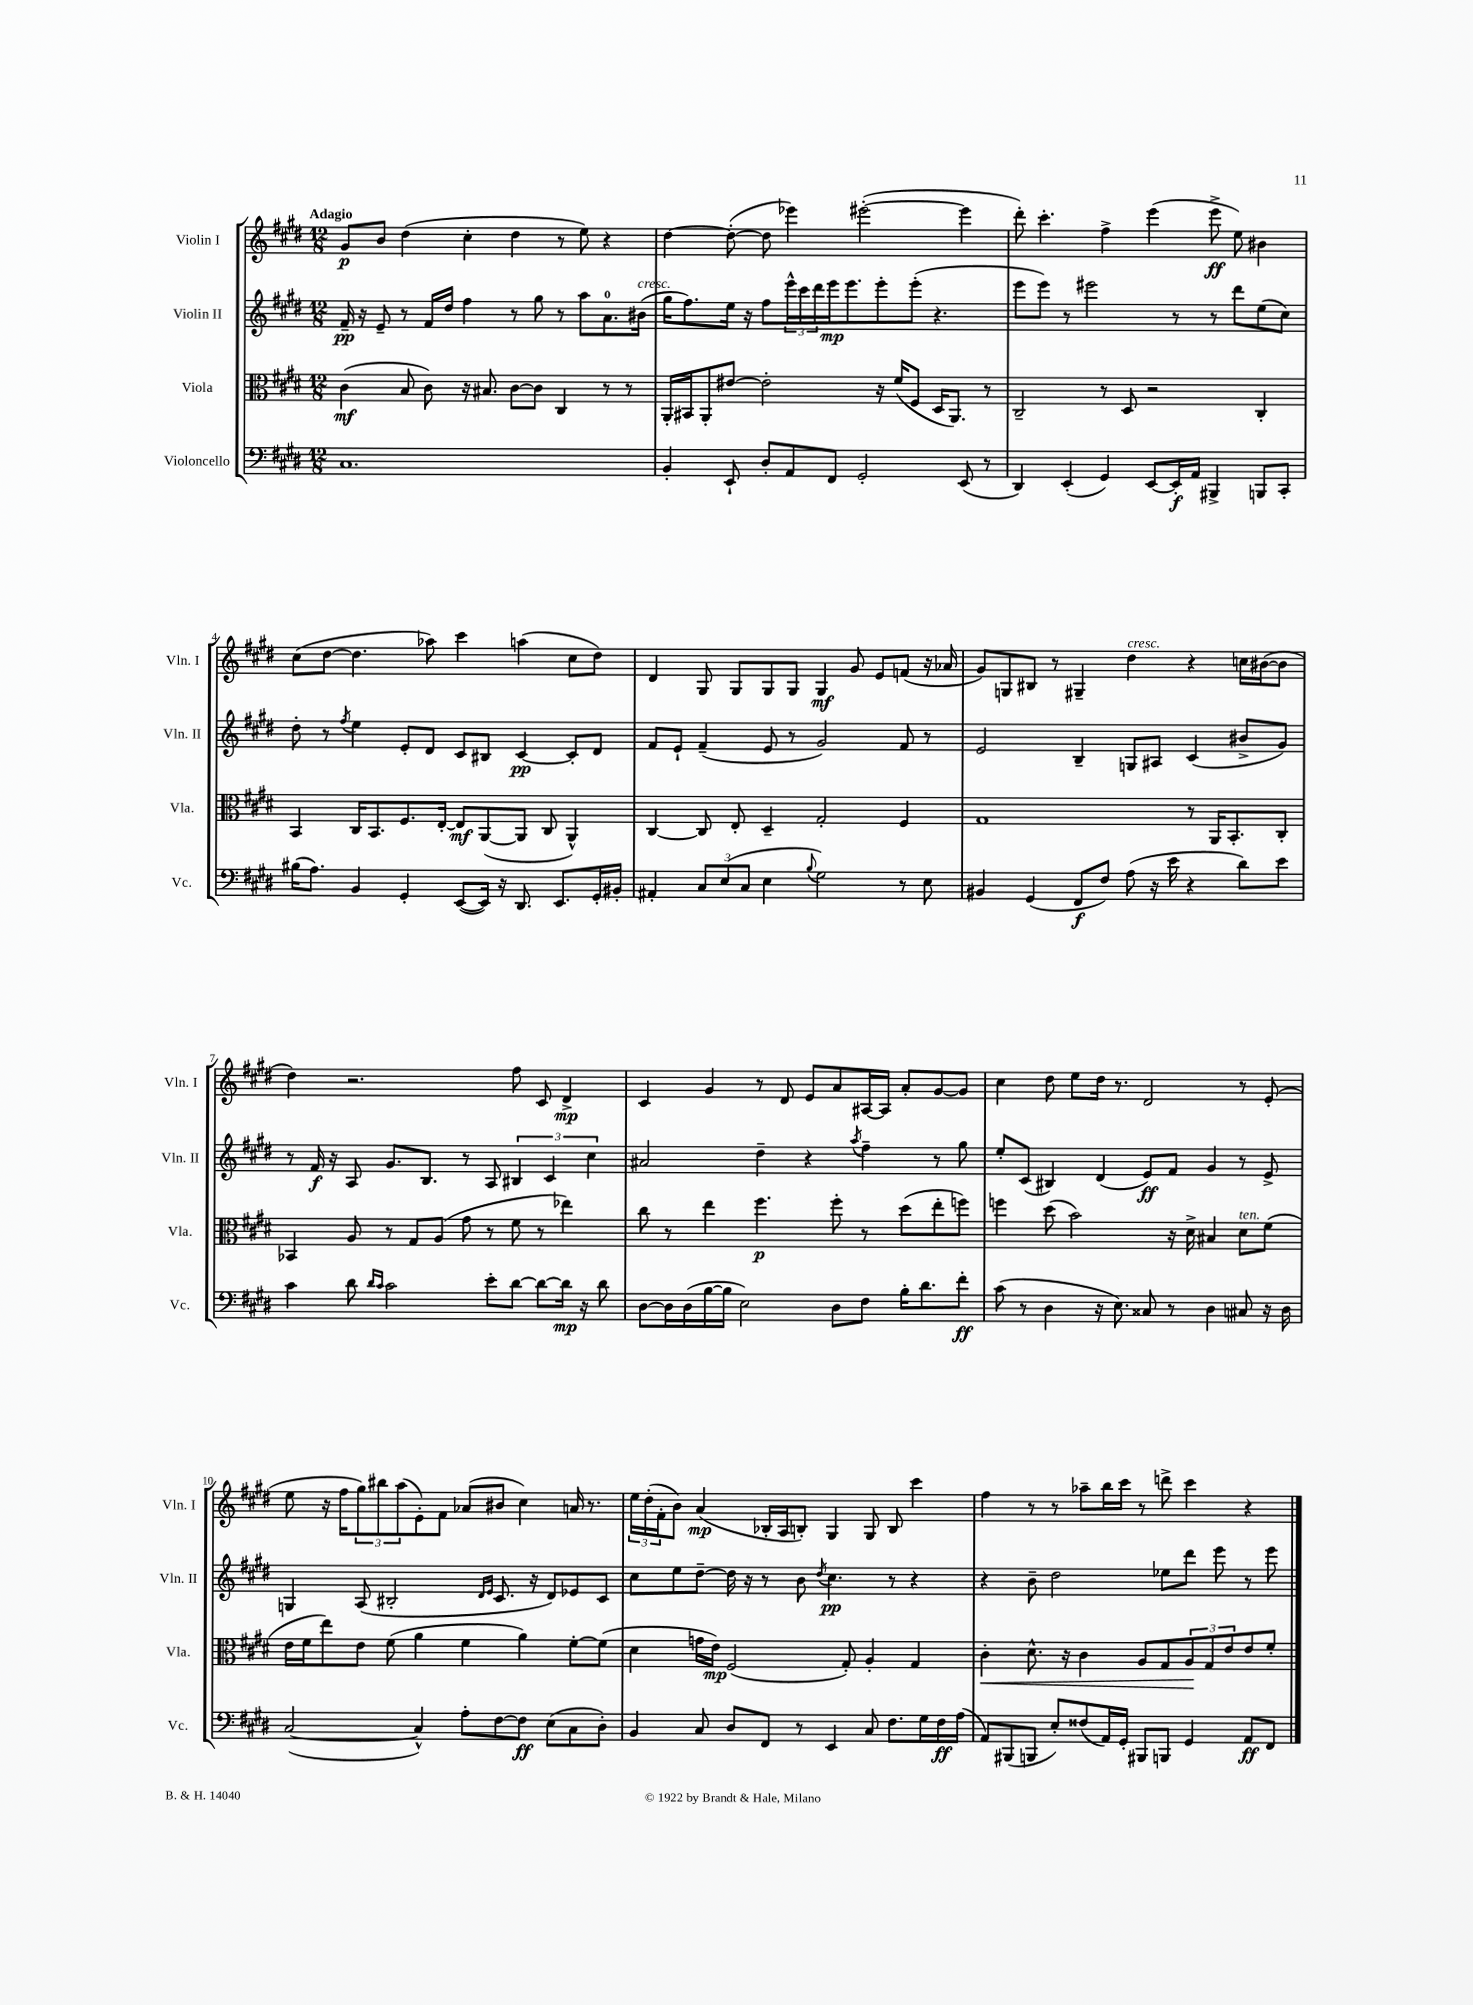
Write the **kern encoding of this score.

**kern	**dynam	**kern	**dynam	**kern	**dynam	**kern	**dynam
*part4	*part4	*part3	*part3	*part2	*part2	*part1	*part1
*staff4	*staff4	*staff3	*staff3	*staff2	*staff2	*staff1	*staff1
*I"Violoncello	*	*I"Viola	*	*I"Violin II	*	*I"Violin I	*
*I'Vc.	*	*I'Vla.	*	*I'Vln. II	*	*I'Vln. I	*
*clefF4	*	*clefC3	*	*clefG2	*	*clefG2	*
*k[f#c#g#d#]	*	*k[f#c#g#d#]	*	*k[f#c#g#d#]	*	*k[f#c#g#d#]	*
*M12/8	*	*M12/8	*	*M12/8	*	*M12/8	*
=1	=1	=1	=1	=1	=1	=1	=1
!	!	!	!	!	!	!LO:TX:a:B:t=Adagio	!
1.C#	.	(4c#\	mf	16f#~/	pp	8g#/L	p
.	.	.	.	16r	.	.	.
.	.	.	.	8e~/	.	8b/J	.
.	.	8B/	.	8r	.	(4dd#\	.
.	.	8c#\)	.	16f#/LL	.	.	.
.	.	.	.	16dd#/JJ	.	.	.
.	.	16r	.	4ff#\	.	4cc#'\	.
.	.	8.B#X/	.	.	.	.	.
.	.	[8c#\L	.	8r	.	4dd#\	.
.	.	8c#\J]	.	8gg#\	.	.	.
.	.	4C#/	.	8r	.	8r	.
.	.	.	.	8aa\L	.	8ee\)	.
.	.	8r	.	8.a\	.	4r	.
.	.	8r	.	.	.	.	.
!	!	!	!	!LO:TX:a:i:t=cresc.	!	!	!
.	.	.	.	(16b#X\Jk	.	.	.
=2	=2	=2	=2	=2	=2	=2	=2
4BB'/	.	16AA'/LL	.	16gg#\KL	.	[4dd#\	.
.	.	16BB#X/J	.	8.ff#\)	.	.	.
.	.	8AA'/	.	.	.	.	.
8EE`/	.	[8e#X/J	.	16ee\Jk	.	(8dd#'\_	.
.	.	.	.	16r	.	.	.
8D#'/L	.	2e#'\]	.	8ff#\L	.	8dd#\]	.
8AA/	.	.	.	24eee^^\L	.	4eee-X\)	.
.	.	.	.	24ccc#\	.	.	.
.	.	.	.	24ddd#\	.	.	.
8FF#/J	.	.	.	16eee\J	mp	.	.
.	.	.	.	8.eee\	.	.	.
2GG#'/	.	.	.	.	.	([2eee#X'\	.
.	.	16r	.	8eee'\	.	.	.
.	.	(16f#/KL	.	.	.	.	.
.	.	8F#/J	.	(8eee'\J	.	.	.
.	.	16D#/KL	.	4.r	.	.	.
.	.	8.AA/J)	.	.	.	.	.
(8EE/	.	.	.	.	.	4eee#\]	.
8r	.	8r	.	.	.	.	.
=3	=3	=3	=3	=3	=3	=3	=3
4DD#/)	.	2C#~/	.	8eee\L	.	8ddd#'\)	.
.	.	.	.	8eee\J)	.	4.ccc#'\	.
(4EE'/	.	.	.	8r	.	.	.
.	.	.	.	2eee#X\	.	.	.
4GG#/)	.	8r	.	.	.	4ff#^\	.
.	.	8D#/	.	.	.	.	.
[8EE/L	.	2r	.	.	.	(4eee\	.
16EE'/L]	f	.	.	8r	.	.	.
16AA/JJ	.	.	.	.	.	.	.
4BBB#X^/	.	.	.	8r	.	8eee^\	ff
.	.	.	.	8ddd#\L	.	8ee\)	.
8BBBn/L	.	4C#'/	.	(8ee\	.	4b#X\	.
8CC#'/J	.	.	.	8cc#\J)	.	.	.
!!LO:LB:g=z
=4	=4	=4	=4	=4	=4	=4	=4
(16B#X\KL	.	4BB/	.	8dd#'\	.	(8cc#\L	.
8.A\J)	.	.	.	.	.	.	.
.	.	.	.	8r	.	[8dd#\J	.
.	.	.	.	8qff#/	.	.	.
4BB/	.	16C#/KL	.	4ee\	.	4.dd#\]	.
.	.	8.BB/	.	.	.	.	.
4GG#'/	.	8.F#/	.	8e'/L	.	.	.
.	.	.	.	8d#/J	.	8aa-X\)	.
.	.	[16E'/Jk	.	.	.	.	.
([8EE/L	.	8E/L]	mf	8c#/L	.	4ccc#\	.
16EE/Jk])	.	([8AA/	.	8B#X/J	.	.	.
16r	.	.	.	.	.	.	.
8.DD#/	.	8AA/J]	.	[4c#/	pp	(4aan\	.
.	.	8C#/	.	.	.	.	.
8.EE/L	.	.	.	.	.	.	.
.	.	4AA^^/)	.	8c#'/L]	.	8cc#\L	.
16GG#'/L	.	.	.	8d#/J	.	8dd#\J)	.
16BB#X'/JJ	.	.	.	.	.	.	.
=5	=5	=5	=5	=5	=5	=5	=5
4AA#X'/	.	[4C#/	.	8f#/L	.	4d#/	.
.	.	.	.	8e`/J	.	.	.
12C#/L	.	8C#/]	.	(4f#~/	.	8G#/	.
(12E/	.	.	.	.	.	.	.
.	.	8E'/	.	.	.	8G#/L	.
12C#/J	.	.	.	.	.	.	.
4E\	.	4D#~/	.	8e/	.	8G#/	.
.	.	.	.	8r	.	8G#/J	.
8qqB/	.	.	.	.	.	.	.
2G#\)	.	2G#'/	.	2g#/)	.	4G#/	mf
.	.	.	.	.	.	8g#/	.
.	.	.	.	.	.	8e/L	.
8r	.	4F#/	.	8f#/	.	(8fn/J	.
8E\	.	.	.	8r	.	16r	.
.	.	.	.	.	.	16a-X/	.
=6	=6	=6	=6	=6	=6	=6	=6
4BB#X/	.	1G#	.	2e/	.	8g#/L)	.
.	.	.	.	.	.	8Gn/	.
(4GG#/	.	.	.	.	.	8B#X/J	.
.	.	.	.	.	.	8r	.
8FF#/L	f	.	.	4B~/	.	4G#X~/	.
8F#/J)	.	.	.	.	.	.	.
!	!	!	!	!	!	!LO:TX:a:i:t=cresc.	!
(8A\	.	.	.	8Gn/L	.	4dd#\	.
16r	.	.	.	8A#X/J	.	.	.
16e\	.	.	.	.	.	.	.
4r	.	8r	.	(4c#/	.	4r	.
.	.	16AA/KL	.	.	.	.	.
.	.	8.BB'/	.	.	.	.	.
8d#\L)	.	.	.	8b#X^/L	.	16ccn\LL	.
.	.	.	.	.	.	([16b#X\J	.
8e\J	.	8C#'/J	.	8g#/J)	.	8b#\J]	.
!!LO:LB:g=z
=7	=7	=7	=7	=7	=7	=7	=7
4c#\	.	4BB-X/	.	8r	.	4dd#\)	.
.	.	.	.	16f#/	f	.	.
.	.	.	.	16r	.	.	.
8d#\	.	8A/	.	8A/	.	2.r	.
16qqd#/LL	.	.	.	.	.	.	.
16qqc#/JJ	.	.	.	.	.	.	.
2c#\	.	8r	.	8.g#/L	.	.	.
.	.	8G#/L	.	.	.	.	.
.	.	.	.	8.B/J	.	.	.
.	.	(8A/J	.	.	.	.	.
.	.	8g#\	.	8r	.	.	.
8e'\L	.	8r	.	8A/	.	.	.
[8d#\J	.	8f#\	.	6B#X/	.	8ff#\	.
8d#\L_	.	8r	.	.	.	8c#/	.
.	.	.	.	6c#/	.	.	.
16d#\Jk]	mp	4ee-X\)	.	.	.	4d#^/	mp
16r	.	.	.	.	.	.	.
.	.	.	.	6cc#\	.	.	.
8d#\	.	.	.	.	.	.	.
=8	=8	=8	=8	=8	=8	=8	=8
[8D#\L	.	8cc#\	.	2a#X/	.	4c#/	.
16D#\L]	.	8r	.	.	.	.	.
(16D#\	.	.	.	.	.	.	.
[16B\	.	4ee\	.	.	.	4g#/	.
16B\JJ]	.	.	.	.	.	.	.
2E\)	.	.	.	.	.	.	.
.	.	4.ff#\	p	4dd#~\	.	8r	.
.	.	.	.	.	.	8d#/	.
.	.	.	.	4r	.	8e/L	.
8D#\L	.	8ff#'\	.	.	.	8a/	.
.	.	.	.	8qaa/	.	.	.
8F#\J	.	8r	.	4ff#~\	.	[16A#X/L	.
.	.	.	.	.	.	16A#/JJ]	.
16B'\KL	.	(8dd#\L	.	.	.	8a'/L	.
8.d#\	.	.	.	.	.	.	.
.	.	8ee'\	.	8r	.	[8g#/	.
8f#'\J	ff	8ffn\J)	.	8gg#\	.	8g#/J]	.
=9	=9	=9	=9	=9	=9	=9	=9
(8c#\	.	4ffn\	.	8ee'/L	.	4cc#\	.
8r	.	.	.	(8c#/J	.	.	.
4D#\	.	(8dd#\	.	4B#X/)	.	8dd#\	.
.	.	2b\)	.	.	.	8ee\L	.
16r	.	.	.	(4d#/	.	16dd#\Jk	.
8.E\)	.	.	.	.	.	8.r	.
8C##X/	.	.	.	8e/L)	ff	2d#/	.
8r	.	16r	.	8f#/J	.	.	.
.	.	16d#^\	.	.	.	.	.
4D#\	.	4B#X/	.	4g#/	.	.	.
!	!	!LO:TX:a:i:t=ten.	!	!	!	!	!
8C#X/	.	8d#\L	.	8r	.	8r	.
16r	.	(8f#\J	.	8e^/	.	(8e'/	.
16D#\	.	.	.	.	.	.	.
!!LO:LB:g=z
=10	=10	=10	=10	=10	=10	=10	=10
([2C#/	.	16e\LL	.	4Gn/	.	8ee\	.
.	.	16f#\J	.	.	.	.	.
.	.	8ee\)	.	.	.	16r	.
.	.	.	.	.	.	16ff#\KL	.
.	.	8e\J	.	(8A/	.	12gg#\)	.
.	.	.	.	.	.	12bb#X\	.
.	.	(8f#\	.	2B#X'/	.	.	.
.	.	.	.	.	.	(12aa\	.
4C#^^/])	.	4a\	.	.	.	8e'\)	.
.	.	.	.	.	.	8f#\J	.
8A'\L	.	4f#\	.	.	.	(8a-X/L	.
.	.	.	.	16qqd#/LL	.	.	.
.	.	.	.	16qqe/JJ	.	.	.
[8F#\	.	.	.	8.c#/	.	8b#X/J	.
8F#\J]	ff	4a\)	.	.	.	4cc#\)	.
.	.	.	.	16r	.	.	.
(8E\L	.	.	.	8d#/L)	.	.	.
8C#\	.	[8f#'\L	.	8e-X/	.	16an/	.
.	.	.	.	.	.	8.r	.
8D#'\J)	.	(8f#\J]	.	8c#/J	.	.	.
=11	=11	=11	=11	=11	=11	=11	=11
4BB/	.	4d#\	.	8cc#\L	.	24ee\LL	.
.	.	.	.	.	.	(24dd#'\	.
.	.	.	.	.	.	24f#'\J	.
.	.	.	.	8ee\	.	8b\J)	.
8C#/	.	16gn\LL	.	[8dd#~\J	.	(4a/	mp
.	.	16e\JJ)	mp	.	.	.	.
8D#/L	.	(2F#/	.	16dd#\]	.	.	.
.	.	.	.	16r	.	.	.
8FF#/J	.	.	.	8r	.	16B-X'/LL	.
.	.	.	.	.	.	16A/J	.
8r	.	.	.	8b\	.	8Bn'/J)	.
.	.	.	.	8qdd#/	.	.	.
4EE/	.	.	.	4.cc#\	pp	4G#/	.
.	.	8G#'/)	.	.	.	.	.
8C#/	.	4A'/	.	.	.	8G#/	.
8.F#\L	.	.	.	8r	.	8B/	.
.	.	4G#/	.	4r	.	4ccc#\	.
16G#\L	.	.	.	.	.	.	.
16F#\	ff	.	.	.	.	.	.
(16A\JJ	.	.	.	.	.	.	.
=12	=12	=12	=12	=12	=12	=12	=12
!	!	!	!LO:HP:b	!	!	!	!
8AA/L)	.	4c#'\	<	4r	.	4ff#\	.
(8BBB#X/	.	.	.	.	.	.	.
8BBBn/J	.	8.d#^^\	.	8b~\	.	8r	.
8E'/L)	.	.	.	2dd#\	.	8r	.
.	.	16r	.	.	.	.	.
(8F##X/	.	4c#\	.	.	.	8aa-X~\L	.
16AA/L)	.	.	.	.	.	16bb\L	.
16GG#'/JJ	.	.	.	.	.	16ccc#\JJ	.
8BBB#X/L	.	8A/L	.	.	.	8r	.
8BBBn/J	.	8G#/	.	8ee-X\L	.	8dddn^\	.
4GG#/	.	12A/	.	8ddd#\J	.	4ccc#\	.
.	.	12G#/	[	.	.	.	.
.	.	.	.	8eee\	.	.	.
.	.	12e/	.	.	.	.	.
8AA/L	ff	8e/	.	8r	.	4r	.
8FF#/J	.	8f#'/J	.	8eee\	.	.	.
==	==	==	==	==	==	==	==
*-	*-	*-	*-	*-	*-	*-	*-
